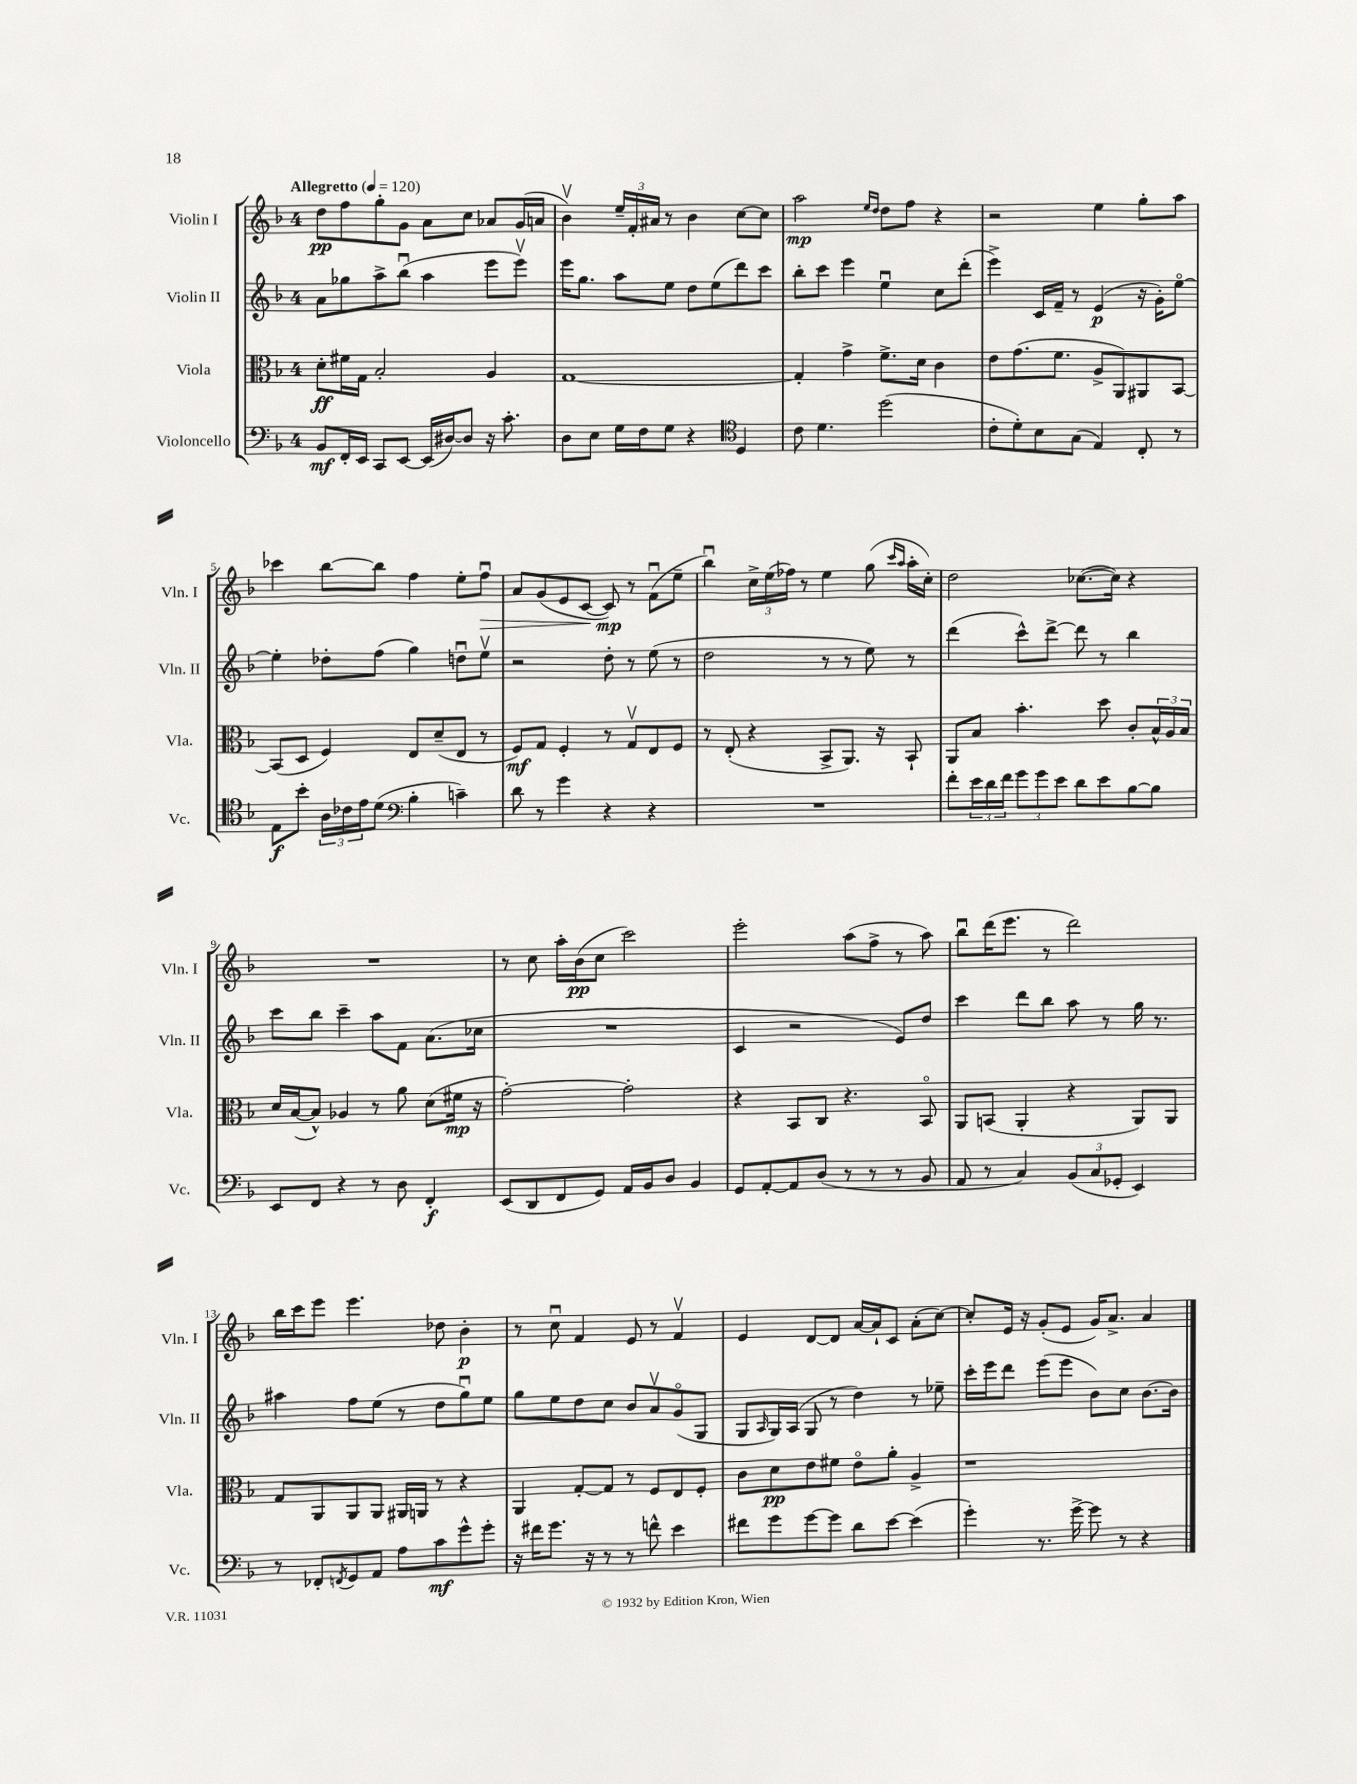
<<
\new StaffGroup <<
\new Staff = "s0" \with { instrumentName = "Violin I" shortInstrumentName = "Vln. I" } {
    \clef treble \key f \major \once \override Staff.TimeSignature.style = #'single-digit \time 4/4 \tempo "Allegretto" 4 = 120
    d''8\pp f''8 g''8-. g'8 a'8 c''8 aes'8 g'16( a'16 |
    bes'4\upbow) \tuplet 3/2 { e''16-- f'16-. ais'16 } r8 bes'4 c''8~ c''8 |
    a''2\mp \grace { e''16 d''16 } d''8 f''8 r4 |
    r2 e''4 g''8-. a''8 |
    ces'''4 bes''8~ bes''8 f''4 e''8-. f''8\downbow\> |
    a'8 g'8( e'8 c'8~\! c'8\mp) r8 f'8\downbow( e''8-- |
    bes''4\downbow) \tuplet 3/2 { c''16-> e''16( fes''16) } r8 e''4 g''8( \grace { c'''16 a''16 } a''16-. c''16-.) |
    d''2 ces''8.~( ces''16) r4 |
    R1 |
    r8 c''8 a''16-. bes'16\pp( c''8 c'''2) |
    e'''2-. a''8( f''8-> r8 a''8) |
    bes''8\downbow d'''16( e'''8. r8 d'''2) |
    bes''16 c'''16 e'''8 e'''4. des''8 bes'4-.\p |
    r8 c''8\downbow f'4 e'8 r8 f'4\upbow |
    e'4 d'8~ d'8 a'16~ a'16-! c'8 a'8-.( c''8~) |
    c''8-. e'16 r16 g'8-.( e'8 g'16) a'8.-> a'4 \bar "|." |
}
\new Staff = "s1" \with { instrumentName = "Violin II" shortInstrumentName = "Vln. II" } {
    \clef treble \key f \major \once \override Staff.TimeSignature.style = #'single-digit \time 4/4
    a'8 ges''8 a''8-> bes''8\downbow( a''4 e'''8 e'''8\upbow) |
    e'''16 g''8. a''8 e''8 d''8 e''8( d'''8) c'''8 |
    bes''8-. c'''8 e'''4 e''4\downbow c''8 d'''8-.( |
    e'''4->) c'16 f'16-- r8 e'4\p( r16 g'16-.) e''8~\flageolet |
    e''4-. des''8-. f''8( g''4) d''8\downbow e''8\upbow |
    r2 d''8-. r8 e''8( r8 |
    d''2 r8 r8 e''8) r8 |
    d'''4( c'''8-^) d'''8~-> d'''8 r8 bes''4 |
    c'''8 bes''8 c'''4-- a''8 f'8 a'8.( ces''16 |
    R1 |
    c'4 r2 e'8) d''8 |
    c'''4 d'''8 bes''8 a''8 r8 g''16 r8. |
    ais''4 f''8 e''8( r8 d''8 g''8\downbow) e''8 |
    g''8 e''8 d''8 c''8 bes'8 a'8\upbow g'8\flageolet( g8 |
    g8 \grace { a16 } g16) a16( g8 r8 d''4) r8 ees''8-- |
    c'''16-. e'''16 d'''8 e'''8( e'''8 bes'8) c''8 bes'8.~ bes'16 \bar "|." |
}
\new Staff = "s2" \with { instrumentName = "Viola" shortInstrumentName = "Vla." } {
    \clef alto \key f \major \once \override Staff.TimeSignature.style = #'single-digit \time 4/4
    d'8-.\ff fis'16 g16 bes2-. a4 |
    g1~ |
    g4-. g'4-> f'8.-> d'16 c'4 |
    e'8 g'8.( f'8. a8-> a,8) ais,8 bes,8~ |
    bes,8( d8 f4) e8 d'8--( e8 r8 |
    f8\mf) g8 f4-. r8 g8\upbow e8 f8 |
    r8 e8-.( r4 bes,8-> a,8.) r16 bes,8-! |
    a,8 bes8 bes'4.-. d''8 c'8-. \tuplet 3/2 { bes16-^ a16 bes16 } |
    d'16 bes16~( bes8-^) aes4 r8 a'8 d'8( fis'16\mp r16 |
    g'2~-.) g'2-. |
    r4 bes,8 c8 r4. bes,8\flageolet |
    a,8 b,8( a,4-. r4 a,8) a,8 |
    g8 a,8 a,8 a,8 ais,16 a,16 r8 r4 |
    a,4 g8~-. g8 r8 f8 e8 f8-. |
    c'8 d'8\pp e'8 fis'8 e'8\flageolet a'8-. a4-> |
    r1 \bar "|." |
}
\new Staff = "s3" \with { instrumentName = "Violoncello" shortInstrumentName = "Vc." } {
    \clef bass \key f \major \once \override Staff.TimeSignature.style = #'single-digit \time 4/4
    bes,8\mf f,16-. e,16 c,8 e,8~ e,16( dis16~) dis8 r16 c'8.-. |
    d8 e8 g16 f16 g8 r4 \clef tenor d4 |
    c'8 d'4. d''2( |
    c'8-. d'8-.) bes8 g8( e4) c8-. r8 |
    e8\f bes'8-. \tuplet 3/2 { a16 ces'16 e'16 } d'8( \clef bass bes4-. c'4--) |
    d'8 r8 g'4 r4 r4 |
    R1 |
    f'8-. \tuplet 3/2 { e'16 d'16 f'16 } \tuplet 3/2 { g'8 g'8 e'8 } d'8 e'8 bes8~ bes8 |
    e,8 f,8 r4 r8 d8 f,4-.\f |
    e,8( d,8 f,8 g,8) a,16 bes,16 d8 bes,4 |
    g,8 a,8~-. a,8 d8( r8 r8 r8 bes,8 |
    a,8 r8 c4) \tuplet 3/2 { bes,8( c8 ges,8-. } e,4) |
    r8 fes,8-. \acciaccatura { f,8 } g,8 a,8 a8 c'8\mf g'8-^ g'8-. |
    r16 fis'16 g'8. r16 r8 r8 f'8-^ e'4 |
    fis'8 g'8 g'8~ g'8 d'8 e'8~ e'4( |
    g'4-.) r8. g'16~-> g'8 r8 r4 \bar "|." |
}
>>
>>
